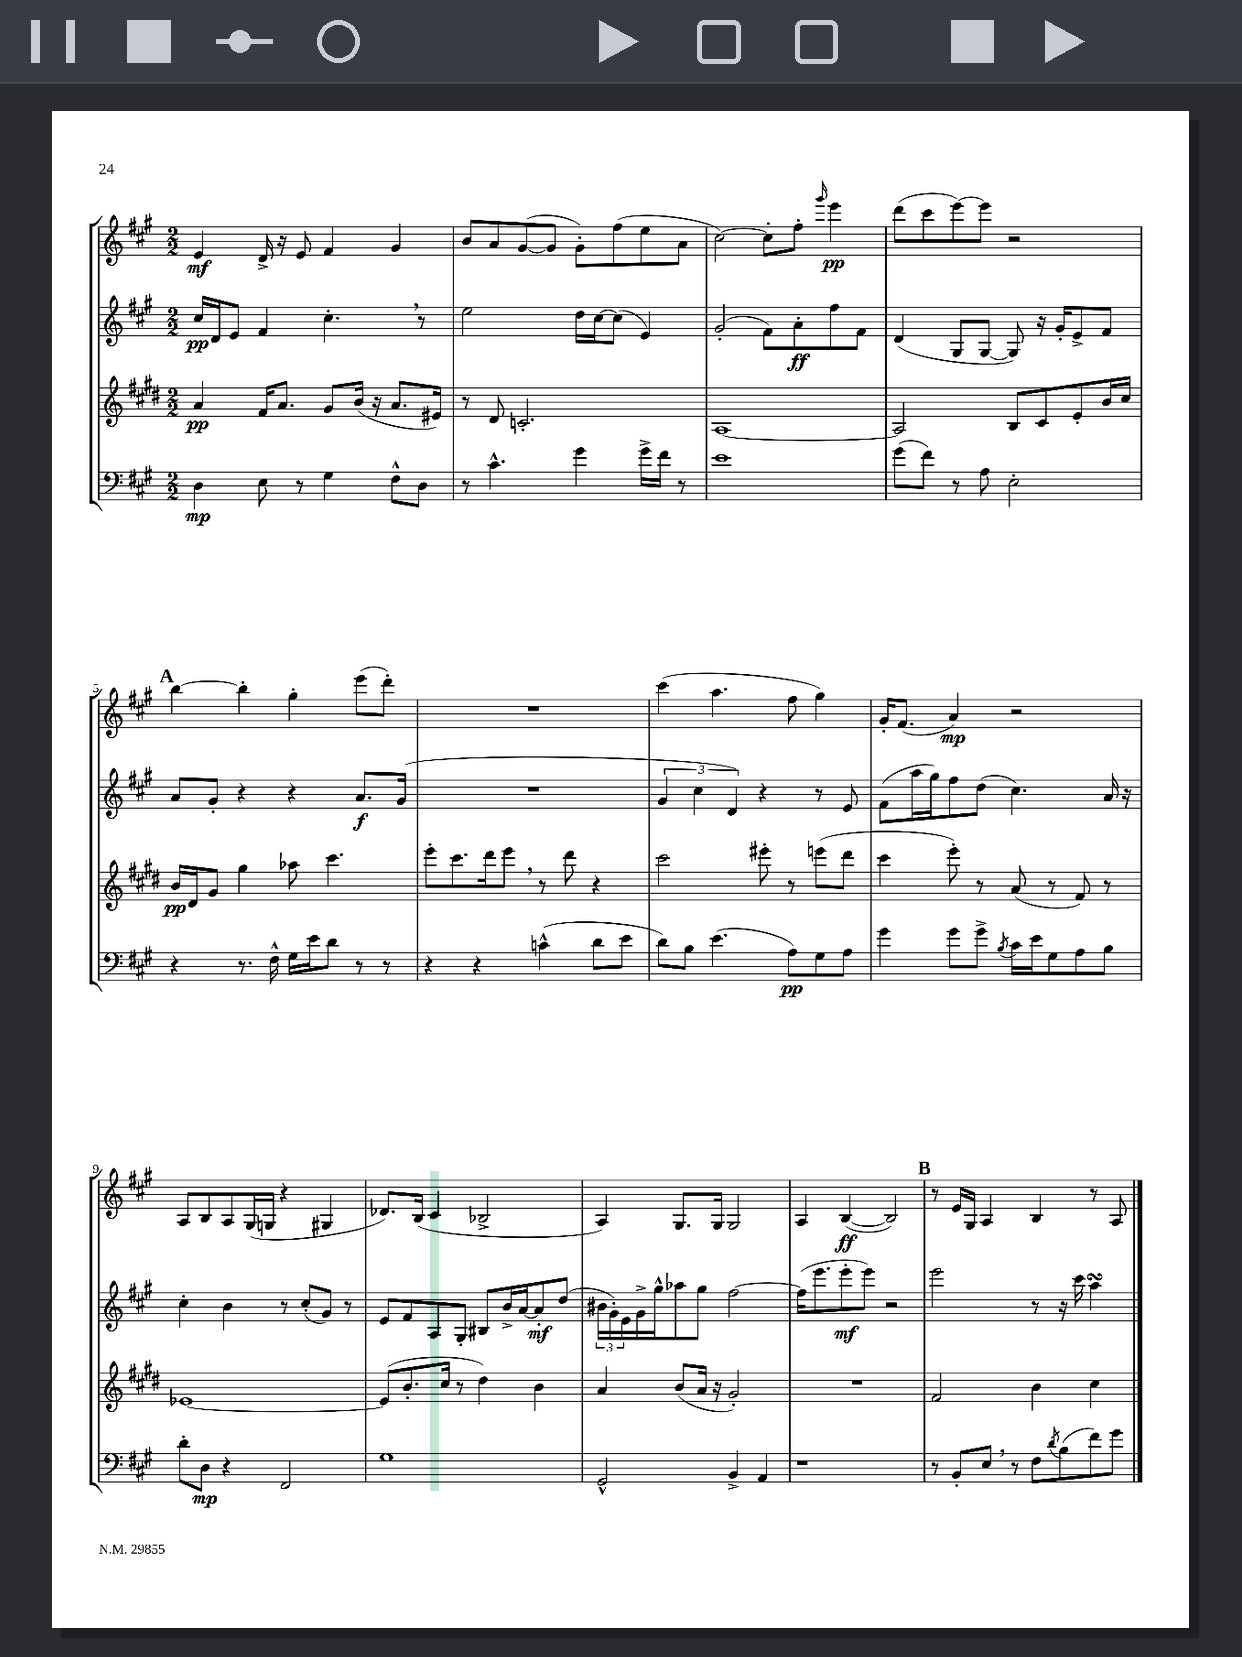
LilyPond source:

<<
\new StaffGroup <<
\new Staff = "s0" {
    \clef treble \key a \major \numericTimeSignature \time 2/2
    e'4\mf d'16-> r16 e'8 fis'4 gis'4 |
    b'8 a'8 gis'8~( gis'8 gis'8-.) fis''8( e''8 a'8 |
    cis''2~) cis''8-. fis''8-. \grace { gis'''16 } e'''4\pp |
    d'''8( cis'''8 e'''8~) e'''8 r2 |
    \mark \markup { \bold "A" } b''4~ b''4-. gis''4-. e'''8( d'''8-.) |
    R1 |
    cis'''4( a''4. fis''8 gis''4) |
    gis'16-. fis'8.( a'4\mp) r2 |
    a8 b8 a8 gis16( g16 r4 gis4 |
    des'8.) b16( cis'4 bes2-> |
    a4) gis8. gis16 gis2 |
    a4 b4~\ff( b2) |
    \mark \markup { \bold "B" } r8 e'16 gis16 a4 b4 r8 a8 \bar "|." |
}
\new Staff = "s1" {
    \clef treble \key a \major \numericTimeSignature \time 2/2
    cis''16\pp d'16 e'8 fis'4 cis''4.-. \breathe r8 |
    e''2 d''16 cis''16~ cis''8( e'4) |
    gis'2-.( fis'8) a'8-.\ff fis''8 fis'8 |
    d'4( gis8 gis8~ gis8) r16 gis'16-. e'8-> fis'8 |
    \mark \markup { \bold "A" } a'8 gis'8-. r4 r4 a'8.\f gis'16( |
    R1 |
    \tuplet 3/2 { gis'4 cis''4 d'4) } r4 r8 e'8 |
    fis'8( a''16 gis''16) fis''8 d''8( cis''4.) a'16 r16 |
    cis''4-. b'4 r8 cis''8-.( gis'8) r8 |
    e'8 fis'8 a8 gis8-. bis8 b'16-> a'16~ a'8-.\mf d''8( |
    \tuplet 3/2 { bis'16 gis'16-.) e'16 } gis'16-> gis''16-^ aes''8 gis''8 fis''2~ |
    fis''16( e'''8. e'''8-.\mf e'''8) r2 |
    \mark \markup { \bold "B" } e'''2 r8 r16 cis'''16 a''4\turn \bar "|." |
}
\new Staff = "s2" {
    \clef treble \key e \major \numericTimeSignature \time 2/2
    a'4\pp fis'16 a'8. gis'8 b'16( r16 a'8. eis'16) |
    r8 dis'8 c'2.-. |
    a1~ |
    a2 b8 cis'8 e'8-. b'16 cis''16 |
    \mark \markup { \bold "A" } b'16\pp dis'16 gis'8 gis''4 aes''8 cis'''4. |
    e'''8-. cis'''8. dis'''16 e'''8 \breathe r8 dis'''8 r4 |
    cis'''2 eis'''8-. r8 e'''8( dis'''8 |
    cis'''4 e'''8-.) r8 a'8( r8 fis'8) r8 |
    ees'1~ |
    ees'8( b'8.-. cis''16 r8 dis''4) b'4 |
    a'4 b'8( a'16 r16 gis'2-.) |
    R1 |
    \mark \markup { \bold "B" } fis'2 b'4 cis''4 \bar "|." |
}
\new Staff = "s3" {
    \clef bass \key a \major \numericTimeSignature \time 2/2
    d4\mp e8 r8 gis4 fis8-^ d8 |
    r8 cis'4.-^ gis'4 gis'16-> fis'16 r8 |
    e'1 |
    gis'8( fis'8) r8 a8 e2-. |
    \mark \markup { \bold "A" } r4 r8. fis16-^ gis16 e'16 d'8 r8 r8 |
    r4 r4 c'4-^( d'8 e'8 |
    d'8) b8 e'4.( a8\pp) gis8 a8 |
    gis'4 gis'8 gis'8-> \acciaccatura { b8 } cis'16 e'16 gis8 a8 b8 |
    d'8-. d8\mp r4 fis,2 |
    gis1 |
    gis,2-^ b,4-> a,4 |
    r1 |
    \mark \markup { \bold "B" } r8 b,8-. e8 \breathe r8 fis8 \acciaccatura { d'8 } b8( fis'8) gis'8 \bar "|." |
}
>>
>>
